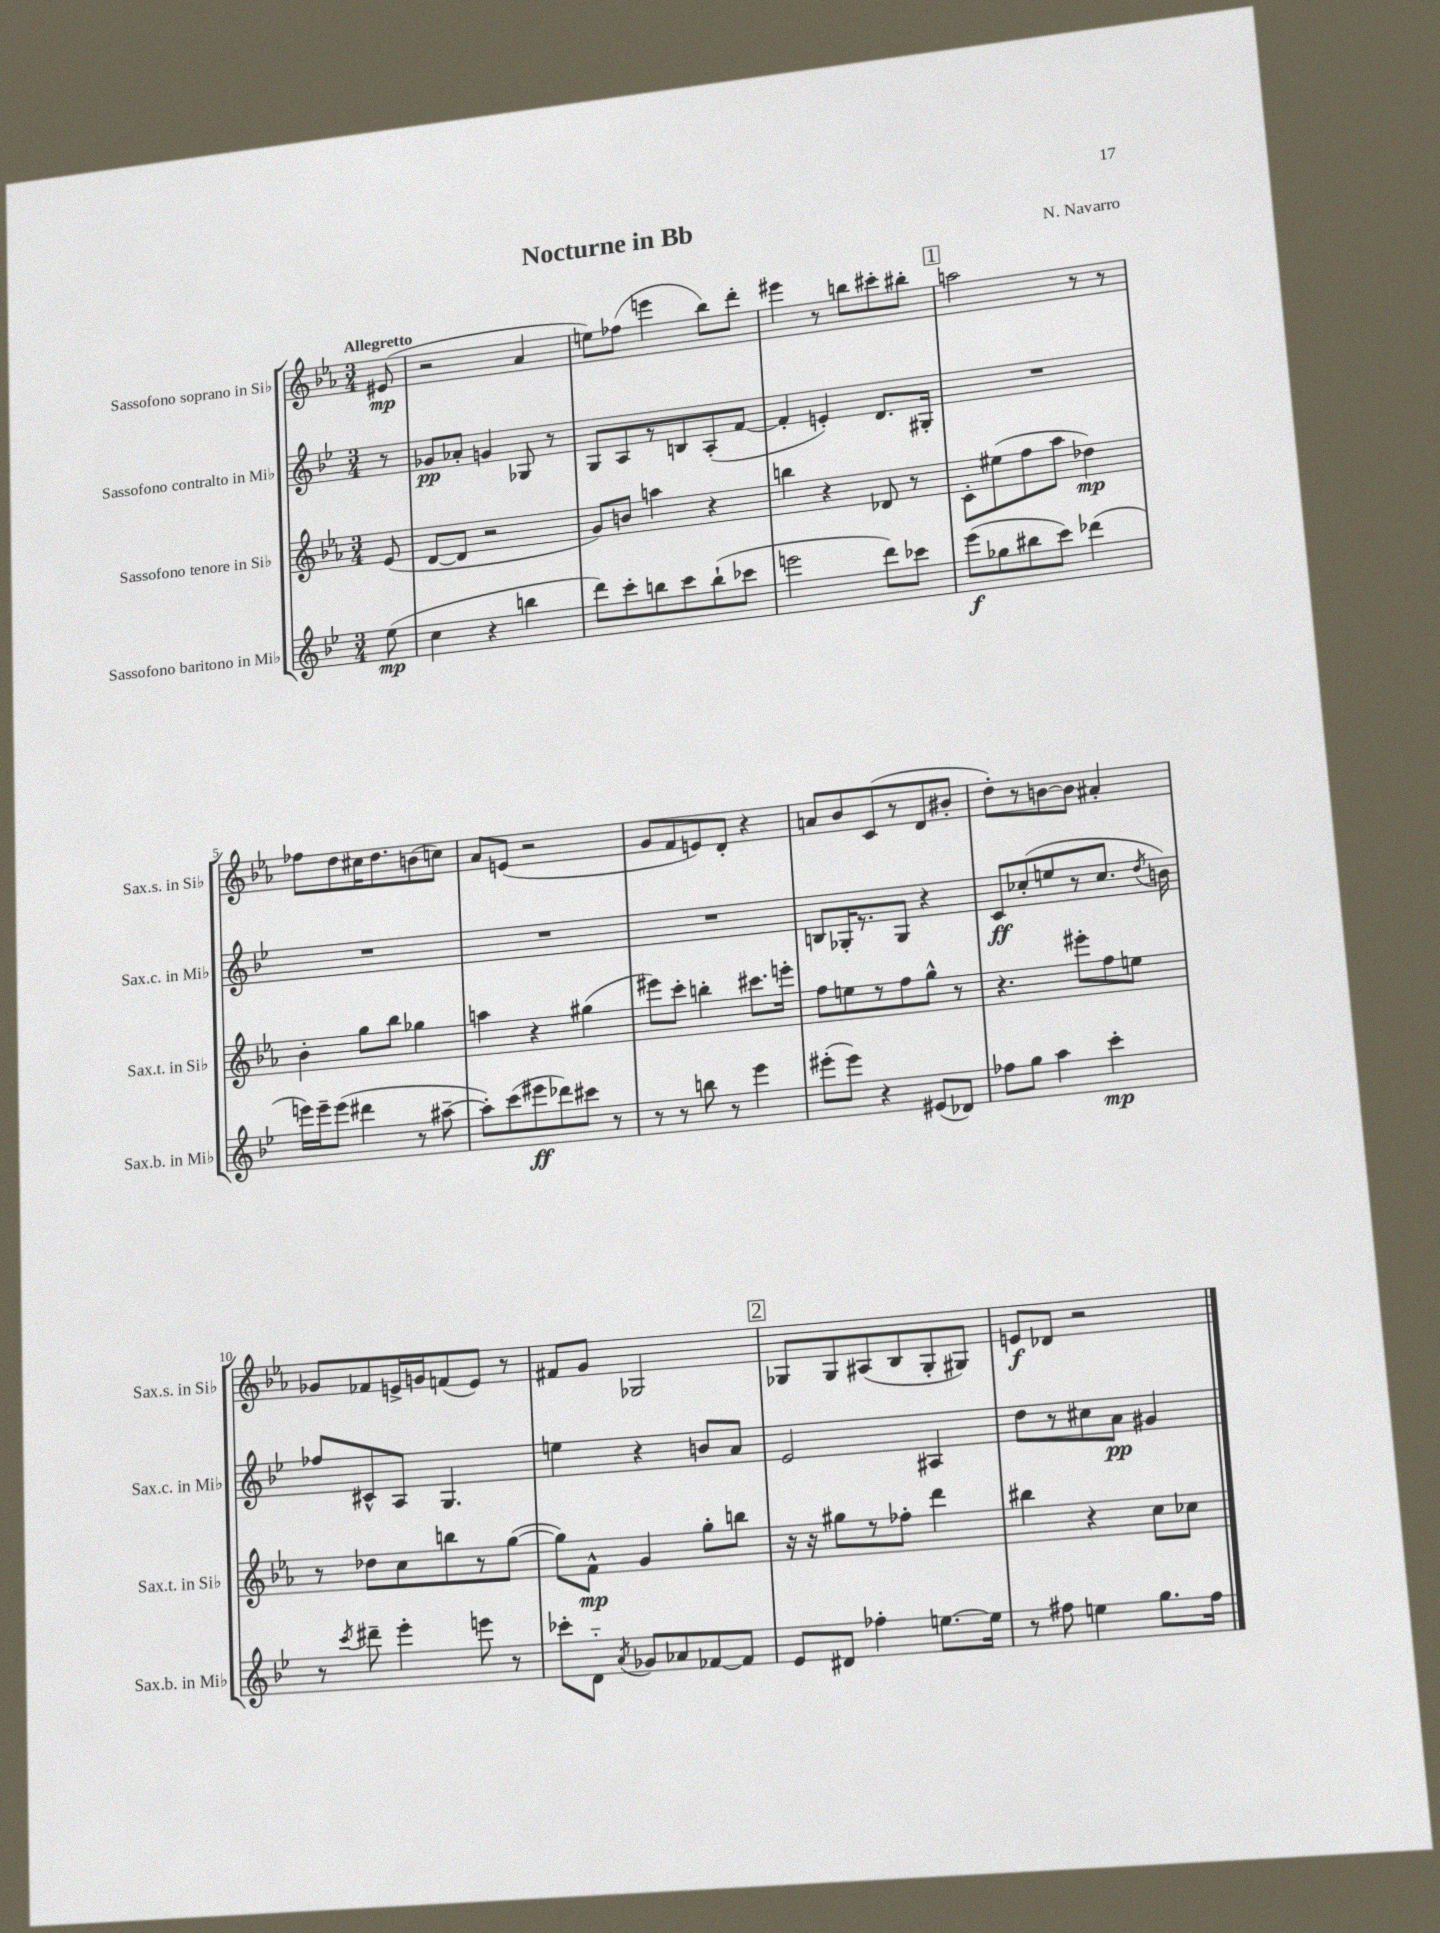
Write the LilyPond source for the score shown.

\header { title = "Nocturne in Bb" composer = "N. Navarro" }
<<
\new StaffGroup <<
\new Staff = "s0" \with { instrumentName = "Sassofono soprano in Sib" shortInstrumentName = "Sax.s. in Sib" } {
    \clef treble \key ees \major \numericTimeSignature \time 3/4 \partial 8 \tempo "Allegretto"
    \autoBeamOff eis'8\mp( |
    r2 aes'4 |
    e''8[) fes''8]( e'''4 bes''8[) d'''8]-. |
    eis'''4 r8 b''8[ cis'''8-. bis''8]-. |
    \mark \markup { \box "1" } a''2 r8 r8 |
    fes''8[ d''8 cis''16 d''8. b'8( c''8]) |
    aes'8[ e'8]( r2 |
    g'8[ f'8 e'8) d'8]-. r4 |
    a'8[ bes'8 c'8( r8 d'8 bis'8]-. |
    d''8[-.) r8 b'8~ b'8] ais'4-. |
    ges'8[ fes'8 e'16-> g'16 f'8( e'8]) r8 |
    fis'8[ g'8] ges2 |
    \mark \markup { \box "2" } ges8[ ges8 ais8( bes8 ges8-. gis8]) |
    e'8[\f des'8] r2 \bar "|." |
}
\new Staff = "s1" \with { instrumentName = "Sassofono contralto in Mib" shortInstrumentName = "Sax.c. in Mib" } {
    \clef treble \key bes \major \numericTimeSignature \time 3/4 \partial 8
    \autoBeamOff r8 |
    ges'8[\pp aes'8]-. g'4 ges8 r8 |
    g8[ a8 r8 b8 a8-.( f'8]~ |
    f'4-. e'4-.) d'8.[ gis16]-. |
    \mark \markup { \box "1" } R2. |
    R2. |
    R2. |
    R2. |
    b8[ ges16-. r8. ges8] r4 |
    c'8[\ff ces''8-.( e''8 r8 ces''8.] \acciaccatura { d''8 } b'16) |
    fes''8[ cis'8-^ a8] g4. |
    e''4 r4 b'8[ a'8] |
    \mark \markup { \box "2" } ees'2 ais4 |
    d''8[ r8 cis''8 a'8]\pp gis'4 \bar "|." |
}
\new Staff = "s2" \with { instrumentName = "Sassofono tenore in Sib" shortInstrumentName = "Sax.t. in Sib" } {
    \clef treble \key ees \major \numericTimeSignature \time 3/4 \partial 8
    \autoBeamOff ees'8( |
    d'8[~ d'8] r2 |
    g'8[) b'8] a''4 r4 |
    b''4 r4 des'8 r8 |
    \mark \markup { \box "1" } c'8[-. eis''8( f''8 aes''8] des''4\mp) |
    bes'4-. g''8[ bes''8] ges''4 |
    a''4 r4 gis''4( |
    eis'''8[) c'''8]-. b''4-. cis'''8.[ e'''16]-. |
    f''8[ e''8 r8 f''8 g''8]-^ r8 |
    r4. eis'''8[-. f''8 e''8] |
    r8 des''8[ c''8 b''8 r8 g''8]~( |
    g''8[) f'8]-^\mp g'4 g''8[-. b''8] |
    \mark \markup { \box "2" } r16 r16 gis''8[ r8 fes''8]-. d'''4 |
    bis''4 r4 c''8[ ces''8] \bar "|." |
}
\new Staff = "s3" \with { instrumentName = "Sassofono baritono in Mib" shortInstrumentName = "Sax.b. in Mib" } {
    \clef treble \key bes \major \numericTimeSignature \time 3/4 \partial 8
    \autoBeamOff ees''8\mp( |
    c''4 r4 b''4 |
    d'''8[) c'''8-. b''8 c'''8 b''8-!( ces'''8] |
    e'''2 d'''8[) ces'''8] |
    \mark \markup { \box "1" } ees'''8[\f( ges''8 bis''8 c'''8]) des'''4( |
    e'''16[) e'''16-- e'''8]( dis'''4 r8 ais''8~-- |
    ais''8[-.) c'''8( eis'''8\ff des'''8) cis'''8] r8 |
    r8 r8 b''8 r8 ees'''4 |
    eis'''8[-.( eis'''8]) r4 eis'8[( des'8]) |
    fes''8[ g''8] a''4 c'''4-.\mp |
    r8 \acciaccatura { c'''8 } dis'''8-- ees'''4-. e'''8 r8 |
    ces'''8[-. d'8]-_ \acciaccatura { a'8 } ges'8[ aes'8 fes'8~ fes'8] |
    \mark \markup { \box "2" } ees'8[ dis'8] fes''4-. e''8.[~ e''16] |
    r8 fis''8 e''4 g''8.[ fis''16] \bar "|." |
}
>>
>>
